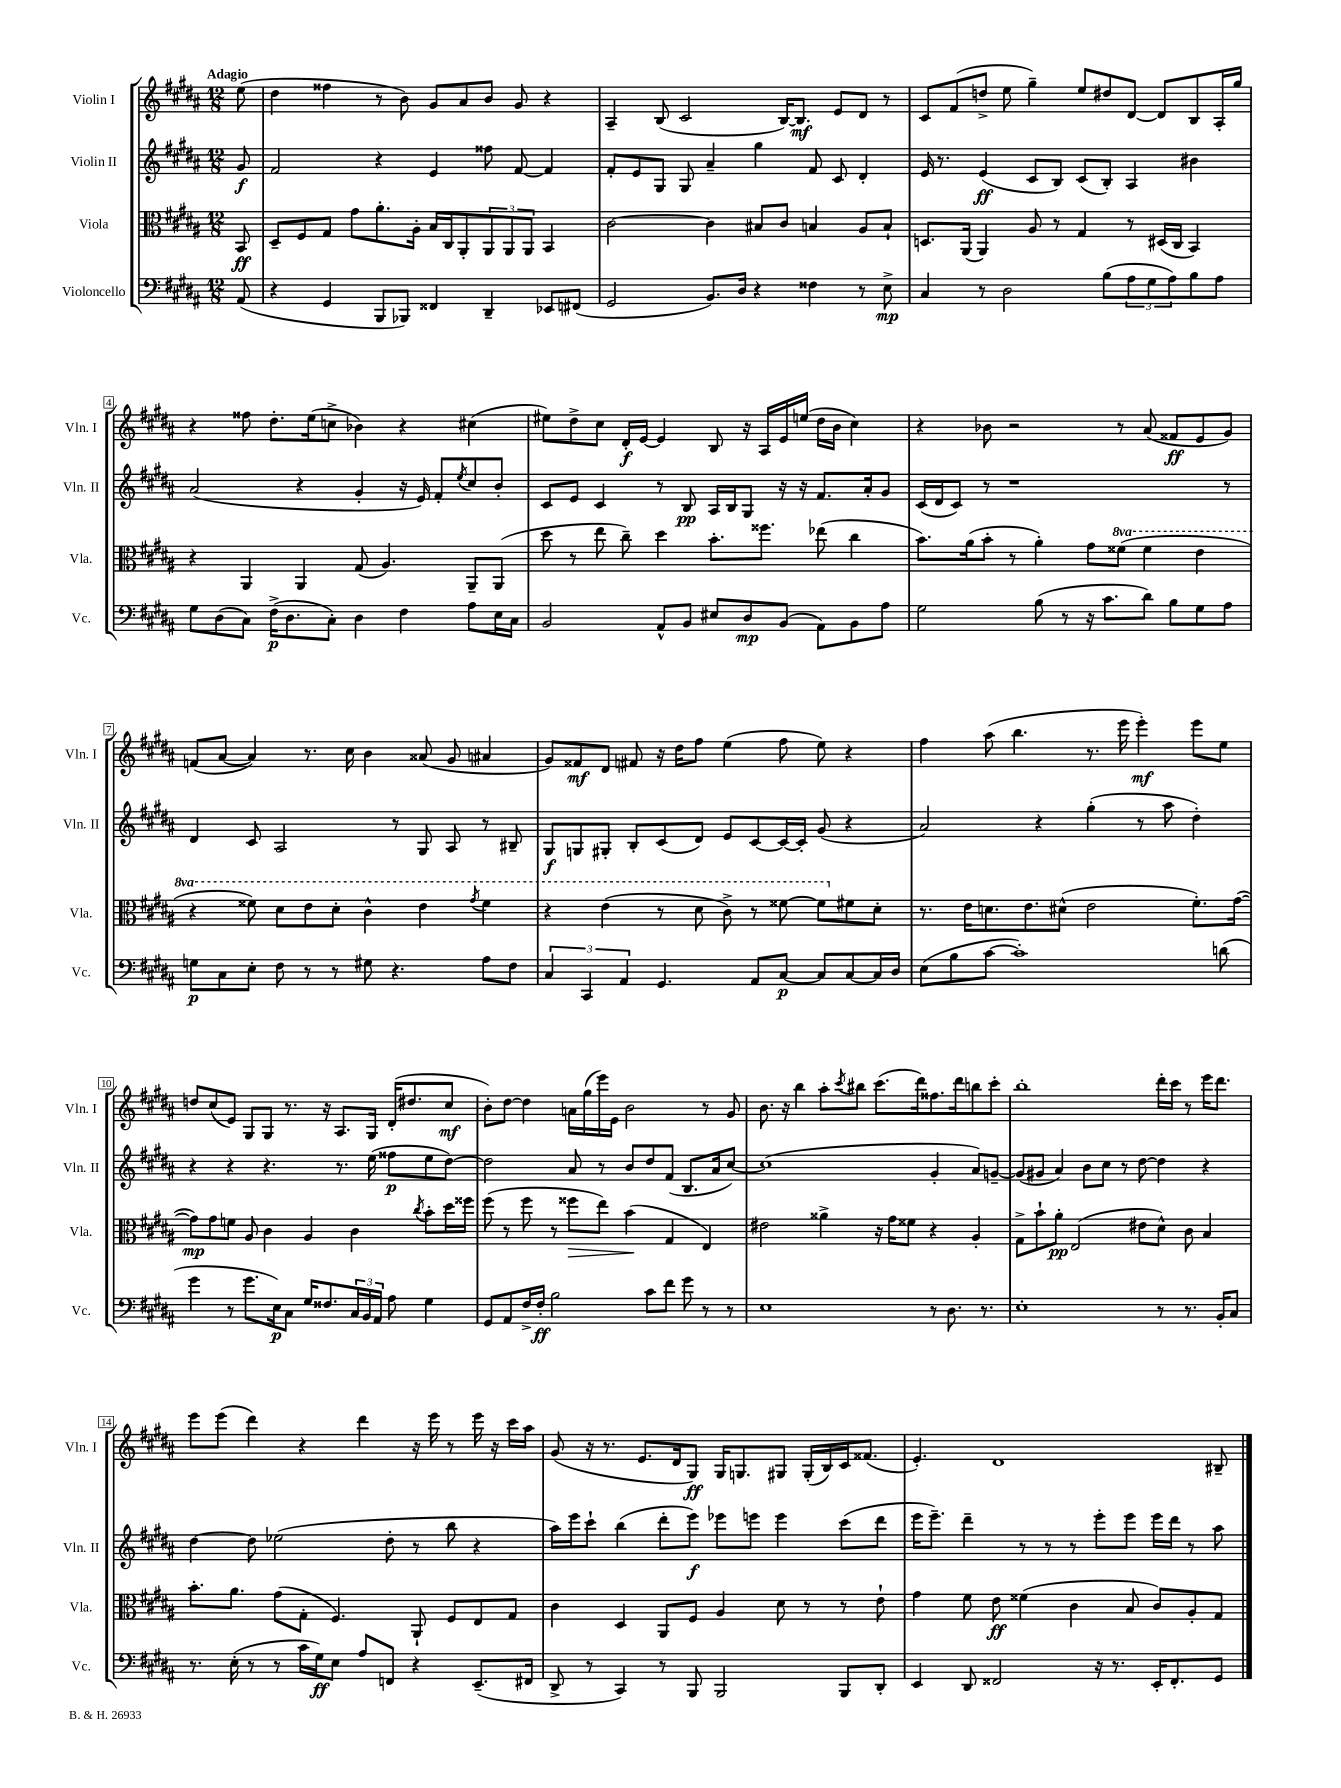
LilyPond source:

<<
\new StaffGroup <<
\new Staff = "s0" \with { instrumentName = "Violin I" shortInstrumentName = "Vln. I" } {
    \clef treble \key b \major \numericTimeSignature \time 12/8 \partial 8 \tempo "Adagio"
    e''8( |
    dis''4 fisis''4 r8 b'8) gis'8 ais'8 b'8 gis'8 r4 |
    ais4-- b8( cis'2 b16~) b8.\mf e'8 dis'8 r8 |
    cis'8 fis'8( d''8-> e''8 gis''4--) e''8 dis''8 dis'8~ dis'8 b8 ais16-. gis''16 |
    r4 fisis''8 dis''8.-. e''16( c''8-> bes'4) r4 cis''4( |
    eis''8) dis''8-> cis''8 dis'16-.\f e'16~ e'4 b8 r16 ais16 e'16 e''16( dis''16 b'16 cis''4) |
    r4 bes'8 r2 r8 ais'8( fisis'8\ff e'8 gis'8) |
    f'8( ais'8~ ais'4) r8. cis''16 b'4 aisis'8( gis'8 ais'4 |
    gis'8) fisis'8\mf dis'8 fis'8 r16 dis''16 fis''8 e''4( fis''8 e''8) r4 |
    fis''4 ais''8( b''4. r8. e'''16 e'''4-.\mf) e'''8 e''8 |
    d''8 cis''8( e'8) gis8 gis8 r8. r16 ais8. gis16 dis'16-.( dis''8. cis''8\mf |
    b'8-.) dis''8~ dis''4 a'16 gis''16( e'''16) e'16 b'2 r8 gis'8 |
    b'8. r16 b''4 ais''8-. \acciaccatura { cis'''8 } bis''8 cis'''8.( dis'''16) fisis''8. dis'''16 b''8 cis'''8-. |
    b''1-. dis'''16-. cis'''16 r8 e'''16 dis'''8. |
    e'''8 e'''8( dis'''4) r4 dis'''4 r16 e'''16 r8 e'''16 r16 cis'''16 ais''16 |
    gis'8( r16 r8. e'8. dis'16 gis8\ff) gis16 g8. gis8 gis16-.( b16) cis'16 fisis'8.( |
    e'4.-.) dis'1 bis8-- \bar "|." |
}
\new Staff = "s1" \with { instrumentName = "Violin II" shortInstrumentName = "Vln. II" } {
    \clef treble \key b \major \numericTimeSignature \time 12/8 \partial 8
    gis'8\f |
    fis'2 r4 e'4 fisis''8 fis'8~ fis'4 |
    fis'8-. e'8 gis8 gis8 ais'4-- gis''4 fis'8 cis'8 dis'4-. |
    e'16 r8. e'4\ff( cis'8 b8) cis'8( b8-.) ais4 bis'4 |
    ais'2( r4 gis'4-. r16 e'16) fis'8-. \acciaccatura { e''8 } cis''8 b'8-. |
    cis'8 e'8 cis'4 r8 b8\pp ais16 b16 gis8 r16 r16 fis'8. ais'16-. gis'8 |
    cis'16( dis'16 cis'8) r8 r1 r8 |
    dis'4 cis'8 ais2 r8 gis8 ais8 r8 bis8-- |
    gis8\f g8 gis8-. b8-. cis'8( dis'8) e'8 cis'8~ cis'16~ cis'16-. gis'8( r4 |
    ais'2) r4 gis''4-.( r8 ais''8 dis''4-.) |
    r4 r4 r4. r8. e''16( fisis''8\p e''8 dis''8~) |
    dis''2 ais'8 r8 b'8 dis''8 fis'8( b8. ais'16 cis''8~) |
    cis''1( gis'4-. ais'8) g'8~-- |
    g'8( gis'8 ais'4) b'8 cis''8 r8 dis''8~ dis''4 r4 |
    dis''4~ dis''8 ees''2( dis''8-. r8 b''8 r4 |
    ais''16) e'''16 cis'''8-! b''4( dis'''8-. e'''8\f) ees'''8 e'''8 e'''4 cis'''8( dis'''8 |
    e'''16 e'''8.--) dis'''4-- r8 r8 r8 e'''8-. e'''8 e'''16 dis'''16 r8 ais''8 \bar "|." |
}
\new Staff = "s2" \with { instrumentName = "Viola" shortInstrumentName = "Vla." } {
    \clef alto \key b \major \numericTimeSignature \time 12/8 \set Staff.ottavationMarkups = #ottavation-simple-ordinals \partial 8
    b,8\ff |
    dis8-- fis8 gis8 gis'8 ais'8.-. ais16-. b16 cis16 ais,8-. \tuplet 3/2 { ais,8 ais,8 ais,8 } b,4 |
    cis'2~ cis'4 bis8 cis'8 b4 ais8 b8-! |
    d8. ais,16( ais,4) ais8 r8 gis4 r8 dis16( cis16 b,4) |
    r4 ais,4 ais,4 gis8( ais4.) ais,8-- ais,8( |
    dis''8 r8 e''8 cis''8--) dis''4 b'8.-. fisis''8. ees''8( cis''4 |
    b'8.) ais'16( b'8-. r8 ais'4-.) gis'8 \ottava #1 fisis''8( fisis''4 e''4 |
    r4 fisis''8) dis''8 e''8 dis''8-. cis''4-^ e''4 \acciaccatura { gis''8 } fisis''4 |
    r4 e''4( r8 dis''8 cis''8->) r8 fisis''8~ fisis''8 \ottava #0 fis'!8 dis'8-. |
    r8. e'16 d'8. e'8. dis'8-^( e'2 fis'8.-.) gis'16~( |
    gis'8\mp) gis'8 f'8 ais8 cis'4 ais4 cis'4 \acciaccatura { cis''8 } b'8-. dis''16 fisis''16 |
    fis''8( r8 fis''8 r8 fisis''8\> e''8) b'4\!( gis4 e4) |
    eis'2 aisis'4-> r16 gis'16 fisis'8 r4 ais4-. |
    gis8-> b'8-! ais'8-.\pp e2( eis'8 dis'8-^) cis'8 b4 |
    b'8.-. ais'8. gis'8( gis8-. fis4.) ais,8-! fis8 e8 gis8 |
    cis'4 dis4 ais,8 fis8 ais4 dis'8 r8 r8 e'8-! |
    gis'4 fis'8 e'8\ff fisis'4( cis'4 b8 cis'8) ais8-. gis8 \bar "|." |
}
\new Staff = "s3" \with { instrumentName = "Violoncello" shortInstrumentName = "Vc." } {
    \clef bass \key b \major \numericTimeSignature \time 12/8 \partial 8
    ais,8( |
    r4 gis,4 b,,8 bes,,8) fisis,4 dis,4-- ees,8 fis,8( |
    gis,2 b,8.) dis16 r4 fisis4 r8 e8->\mp |
    cis4 r8 dis2 b8( \tuplet 3/2 { ais8 gis8 ais8) } b8 ais8 |
    gis8 dis8( cis8) fis16->\p( dis8. cis8-.) dis4 fis4 ais8 e16 cis16 |
    b,2 ais,8-^ b,8 eis8 dis8\mp b,8( ais,8) b,8 ais8 |
    gis2 b8( r8 r16 cis'8. dis'8) b8 gis8 ais8 |
    g8\p cis8 e8-. fis8 r8 r8 gis8 r4. ais8 fis8 |
    \tuplet 3/2 { cis4 cis,4 ais,4 } gis,4. ais,8 cis8~\p cis8 cis8~ cis16 dis16 |
    e8( b8 cis'8~ cis'1-.) d'8( |
    gis'4 r8 gis'8. e16\p) cis8 gis16 fisis8. \tuplet 3/2 { cis16 b,16 ais,16 } ais8 gis4 |
    gis,8 ais,8 fis16-> fis16-.\ff b2 cis'8 fis'8 gis'8 r8 r8 |
    e1 r8 dis8. r8. |
    e1-. r8 r8. b,16-. cis8 |
    r8. e16-.( r8 r8 cis'16 gis16\ff) e8 ais8 f,8 r4 e,8.--( fis,16 |
    dis,8-> r8 cis,4) r8 b,,8 b,,2 b,,8 dis,8-. |
    e,4 dis,8 fisis,2 r16 r8. e,16-. fisis,8.-. gis,8 \bar "|." |
}
>>
>>
\layout { \context { \Score \override BarNumber.stencil = #(make-stencil-boxer 0.1 0.3 ly:text-interface::print) } }
